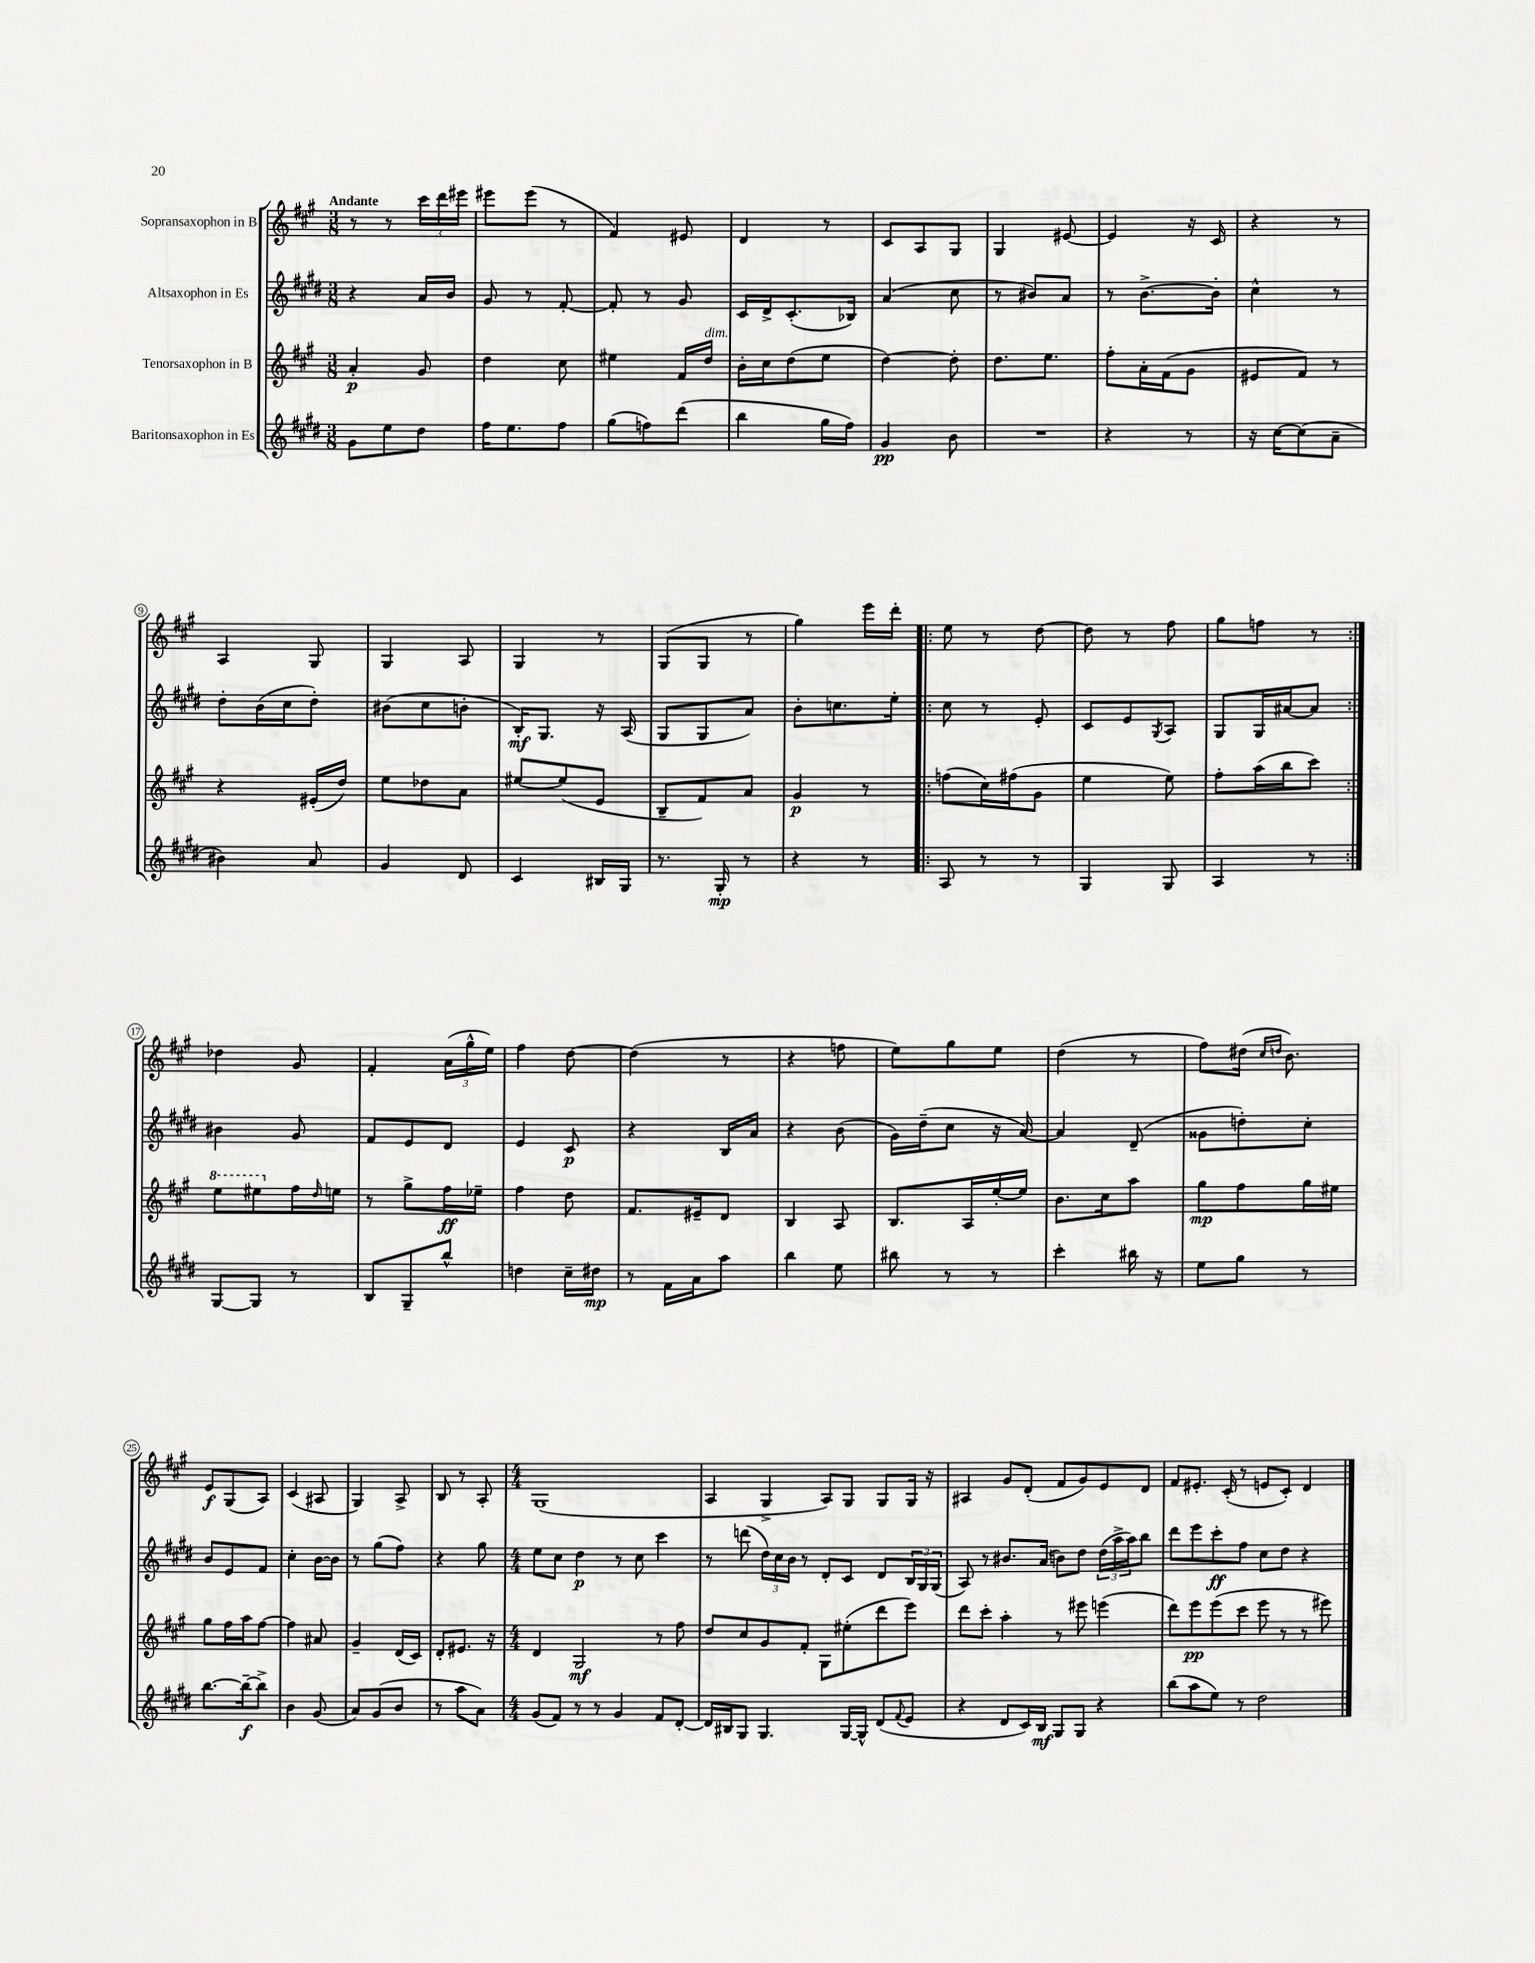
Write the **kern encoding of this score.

**kern	**dynam	**kern	**dynam	**kern	**dynam	**kern	**dynam
*part4	*part4	*part3	*part3	*part2	*part2	*part1	*part1
*staff4	*staff4	*staff3	*staff3	*staff2	*staff2	*staff1	*staff1
*I"Baritonsaxophon in Es	*	*I"Tenorsaxophon in B	*	*I"Altsaxophon in Es	*	*I"Sopransaxophon in B	*
*clefG2	*	*clefG2	*	*clefG2	*	*clefG2	*
*k[f#c#g#d#]	*	*k[f#c#g#]	*	*k[f#c#g#d#]	*	*k[f#c#g#]	*
*M3/8	*	*M3/8	*	*M3/8	*	*M3/8	*
=1	=1	=1	=1	=1	=1	=1	=1
!	!	!	!	!	!	!LO:TX:a:B:t=Andante	!
8g#\L	.	4a'/	p	4r	.	8r	.
8ee\	.	.	.	.	.	8r	.
8dd#\J	.	8g#/	.	16a/LL	.	24ccc#\LL	.
.	.	.	.	.	.	24ddd\	.
.	.	.	.	16b/JJ	.	.	.
.	.	.	.	.	.	24eee#X\JJ	.
=2	=2	=2	=2	=2	=2	=2	=2
16ff#\KL	.	4dd\	.	8g#/	.	8eee#X\L	.
8.ee\	.	.	.	.	.	.	.
.	.	.	.	8r	.	(8eee#\J	.
8ff#\J	.	8cc#\	.	[8f#'/	.	8r	.
=3	=3	=3	=3	=3	=3	=3	=3
(8gg#\L	.	4ee#X\	.	8f#'/]	.	4f#/)	.
8ffn\)	.	.	.	8r	.	.	.
(8ddd#\J	.	16f#/LL	.	8g#/	.	8e#X/	.
!	!	!LO:TX:a:i:t=dim.	!	!	!	!	!
.	.	16dd/JJ	.	.	.	.	.
=4	=4	=4	=4	=4	=4	=4	=4
4bb\	.	16b'\LL	.	16c#/LL	.	4d/	.
.	.	16cc#\J	.	16d#^/J	.	.	.
.	.	(8dd\	.	(8.c#'/	.	.	.
16gg#\LL	.	8ee\J	.	.	.	8r	.
16ff#\JJ)	.	.	.	16B-X/Jk)	.	.	.
=5	=5	=5	=5	=5	=5	=5	=5
4g#/	pp	[4dd\)	.	(4a/	.	8c#/L	.
.	.	.	.	.	.	8A/	.
8b\	.	8dd'\]	.	8cc#\	.	8G#/J	.
=6	=6	=6	=6	=6	=6	=6	=6
4.r	.	8.dd\L	.	8r	.	4G#/	.
.	.	.	.	8b#X/L)	.	.	.
.	.	8.ee\J	.	.	.	.	.
.	.	.	.	8a/J	.	[8e#X/	.
=7	=7	=7	=7	=7	=7	=7	=7
4r	.	8ff#'\L	.	8r	.	4e#/]	.
.	.	16a'\L	.	[8.b^\L	.	.	.
.	.	(16f#\J	.	.	.	.	.
8r	.	8g#\J	.	.	.	16r	.
.	.	.	.	16b'\Jk]	.	16c#/	.
=8	=8	=8	=8	=8	=8	=8	=8
16r	.	8e#X/L	.	4cc#^^\	.	4r	.
[16cc#\KL	.	.	.	.	.	.	.
(8cc#\]	.	8f#/J)	.	.	.	.	.
8a~\J	.	8r	.	8r	.	8r	.
!!LO:LB:g=z
=9	=9	=9	=9	=9	=9	=9	=9
4b#X\)	.	4r	.	8dd#'\L	.	4A/	.
.	.	.	.	(16b\L	.	.	.
.	.	.	.	16cc#\J	.	.	.
8a/	.	(16e#X'/LL	.	8dd#'\J)	.	8G#/	.
.	.	16dd/JJ)	.	.	.	.	.
=10	=10	=10	=10	=10	=10	=10	=10
4g#/	.	8ee\L	.	(8b#X\L	.	4G#/	.
.	.	8dd-X\	.	8cc#\	.	.	.
8d#/	.	8a\J	.	8bn'\J	.	8A/	.
=11	=11	=11	=11	=11	=11	=11	=11
4c#/	.	[8ee#X/L	.	16B'/KL)	mf	4G#/	.
.	.	.	.	8.G#/J	.	.	.
.	.	(8ee#/]	.	.	.	.	.
16B#X/LL	.	8e/J	.	16r	.	8r	.
16G#/JJ	.	.	.	(16A/	.	.	.
=12	=12	=12	=12	=12	=12	=12	=12
8.r	.	8B~/L	.	8G#/L	.	(8G#/L	.
.	.	8f#/)	.	8G#/	.	8G#/J	.
16G#'/	mp	.	.	.	.	.	.
8r	.	8a/J	.	8a/J)	.	8r	.
=13	=13	=13	=13	=13	=13	=13	=13
4r	.	4g#/	p	8b'\L	.	4gg#\)	.
.	.	.	.	8.ccn\	.	.	.
8r	.	8r	.	.	.	16eee\LL	.
.	.	.	.	16ee'\Jk	.	16ddd'\JJ	.
=14!|:	=14!|:	=14!|:	=14!|:	=14!|:	=14!|:	=14!|:	=14!|:
8A/	.	(8ffn\L	.	8cc#\	.	8ee\	.
8r	.	16cc#\L)	.	8r	.	8r	.
.	.	(16ff#X\J	.	.	.	.	.
8r	.	8g#\J	.	8e'/	.	[8dd\	.
=15	=15	=15	=15	=15	=15	=15	=15
4G#/	.	4ee\	.	8c#/L	.	8dd\]	.
.	.	.	.	8e/	.	8r	.
.	.	.	.	8qG#/	.	.	.
8G#/	.	8ee\)	.	8A/J	.	8ff#\	.
=16	=16	=16	=16	=16	=16	=16	=16
4A/	.	8ff#'\L	.	8G#/L	.	8gg#\L	.
.	.	(16aa\L	.	16G#/L	.	8ffn\J	.
.	.	16bb\J	.	[16a#X/J	.	.	.
8r	.	8ccc#\J)	.	8a#/J]	.	8r	.
!!LO:LB:g=z
=17:|!	=17:|!	=17:|!	=17:|!	=17:|!	=17:|!	=17:|!	=17:|!
*	*	*8va	*	*	*	*	*
[8G#/L	.	8eee\L	.	4b#X\	.	4dd-X\	.
8G#/J]	.	8eee#X\	.	.	.	.	.
*	*	*X8va	*	*	*	*	*
8r	.	16ff#\L	.	8g#/	.	8g#/	.
.	.	16qqdd/	.	.	.	.	.
.	.	16een\JJ	.	.	.	.	.
=18	=18	=18	=18	=18	=18	=18	=18
8B/L	.	8r	.	8f#/L	.	4f#'/	.
8G#~/	.	8gg#^\L	.	8e/	.	.	.
8bb^^/J	.	16ff#\L	ff	8d#/J	.	(24a\LL	.
.	.	.	.	.	.	24gg#^^\	.
.	.	16ee-X~\JJ	.	.	.	.	.
.	.	.	.	.	.	24ee\JJ)	.
=19	=19	=19	=19	=19	=19	=19	=19
4ddn\	.	4ff#\	.	4e/	.	4ff#\	.
16cc#~\LL	.	8dd\	.	8c#/	p	[8dd\	.
16dd#X\JJ	mp	.	.	.	.	.	.
=20	=20	=20	=20	=20	=20	=20	=20
8r	.	8.f#/L	.	4r	.	(4dd\]	.
16f#\LL	.	.	.	.	.	.	.
16a\J	.	16e#X~/k	.	.	.	.	.
8aa\J	.	8d/J	.	16B/LL	.	8r	.
.	.	.	.	16a/JJ	.	.	.
=21	=21	=21	=21	=21	=21	=21	=21
4bb\	.	4B/	.	4r	.	4r	.
8ee\	.	8A/	.	(8b\	.	8ffn\	.
=22	=22	=22	=22	=22	=22	=22	=22
8bb#X\	.	8.B/L	.	16g#\LL)	.	8ee\L)	.
.	.	.	.	(16dd#~\J	.	.	.
8r	.	.	.	8cc#\J	.	8gg#\	.
.	.	16A/L	.	.	.	.	.
8r	.	[16ee'/	.	16r	.	8ee\J	.
.	.	16ee/JJ]	.	[16a/)	.	.	.
=23	=23	=23	=23	=23	=23	=23	=23
4ccc#'\	.	8.b\L	.	4a/]	.	(4dd\	.
.	.	16cc#\k	.	.	.	.	.
16bb#X\	.	8aa\J	.	(8d#~/	.	8r	.
16r	.	.	.	.	.	.	.
=24	=24	=24	=24	=24	=24	=24	=24
8ee\L	.	8gg#\L	mp	8g##X\L	.	8ff#\L)	.
8gg#\J	.	8ff#\	.	8ddn'\)	.	(16dd#X\Jk	.
.	.	.	.	.	.	16qqcc#/LL	.
.	.	.	.	.	.	16qqddn/JJ	.
.	.	.	.	.	.	8.b\)	.
8r	.	16gg#\L	.	8cc#'\J	.	.	.
.	.	16ee#X\JJ	.	.	.	.	.
!!LO:LB:g=z
=25	=25	=25	=25	=25	=25	=25	=25
[8.bb\L	.	8gg#\L	.	8b/L	.	8e/L	f
.	.	16ff#\L	.	8e/	.	(8G#/	.
16bb~\k_	f	16aa\J	.	.	.	.	.
8bb^\J]	.	[8ff#\J	.	8f#/J	.	8A/J)	.
=26	=26	=26	=26	=26	=26	=26	=26
4b\	.	4ff#\]	.	4cc#'\	.	(4c#/	.
(8g#/	.	8a#X/	.	[16b\LL	.	8A#X/	.
.	.	.	.	16b\JJ]	.	.	.
=27	=27	=27	=27	=27	=27	=27	=27
8a/L)	.	4g#~/	.	8r	.	4G#/)	.
(8g#/	.	.	.	(8gg#\L	.	.	.
8b/J	.	(16d/LL	.	8ff#\J)	.	8A^/	.
.	.	16c#/JJ)	.	.	.	.	.
=28	=28	=28	=28	=28	=28	=28	=28
8r	.	8d'/L	.	4r	.	8B/	.
8aa\L	.	8.e#X/J	.	.	.	8r	.
8a\J)	.	.	.	8gg#\	.	8A'/	.
.	.	16r	.	.	.	.	.
=29	=29	=29	=29	=29	=29	=29	=29
*M4/4	*	*M4/4	*	*M4/4	*	*M4/4	*
(8g#/L	.	4d/	.	8ee\L	.	(1G#	.
8f#/J)	.	.	.	8cc#\J	.	.	.
8r	.	2G#/	mf	4dd#\	p	.	.
8r	.	.	.	.	.	.	.
4g#/	.	.	.	8r	.	.	.
.	.	.	.	8cc#\	.	.	.
8f#/L	.	8r	.	4ccc#\	.	.	.
[8d#'/J	.	8ff#\	.	.	.	.	.
=30	=30	=30	=30	=30	=30	=30	=30
16d#/LL]	.	8dd/L	.	8r	.	4A/	.
16B#X/J	.	.	.	.	.	.	.
8G#/J	.	8cc#/	.	(8dddn\	.	.	.
4.G#/	.	8g#/	.	24dd#\LL)	.	4G#^/	.
.	.	.	.	24cc#\	.	.	.
.	.	.	.	24b\JJ	.	.	.
.	.	8f#'/J	.	8r	.	.	.
.	.	8G#\L	.	8d#'/L	.	8A/L)	.
[16G#/LL	.	(8ee#X'\	.	8c#/J	.	8G#/J	.
16G#^^/JJ]	.	.	.	.	.	.	.
(8d#/L	.	8ddd\	.	8d#/L	.	8G#/L	.
8qqf#/	.	.	.	.	.	.	.
8e/J	.	8eee\J)	.	24B/L	.	16G#/Jk	.
.	.	.	.	24G#/	.	.	.
.	.	.	.	.	.	16r	.
.	.	.	.	(24G#/JJ	.	.	.
=31	=31	=31	=31	=31	=31	=31	=31
4r	.	8ddd\L	.	8A/)	.	4A#X/	.
.	.	8ccc#'\J	.	8r	.	.	.
8d#/L	.	4aa'\	.	8.b#X/L	.	8g#/L	.
16c#/L)	.	.	.	.	.	(8d'/J	.
16B/JJ	mf	.	.	(16a/Jk	.	.	.
8G#/L	.	8r	.	8bn\L)	.	8f#/L	.
8G#/J	.	8eee#X\	.	8dd#\J	.	8g#/)	.
4r	.	(4eeen\	.	(24dd#\LL	.	8e/	.
.	.	.	.	24aa^\	.	.	.
.	.	.	.	24aa\J)	.	.	.
.	.	.	.	8bb\J	.	8d/J	.
=32	=32	=32	=32	=32	=32	=32	=32
(8bb\L	.	8ddd\L)	.	8ddd#\L	.	8f#/L	.
8aa\	.	8eee\	pp	8eee\	.	8.e#X'/J	.
8ee\J)	.	(8eee\	.	8ccc#'\	ff	.	.
.	.	.	.	.	.	(16c#'/	.
8r	.	8ccc#\J	.	8ff#\J	.	8r	.
2dd#\	.	8eee\	.	8cc#\L	.	8en/L	.
.	.	8r	.	8dd#\J	.	8c#'/J)	.
.	.	8r	.	4r	.	4d/	.
.	.	8eee#X\)	.	.	.	.	.
==	==	==	==	==	==	==	==
*-	*-	*-	*-	*-	*-	*-	*-
